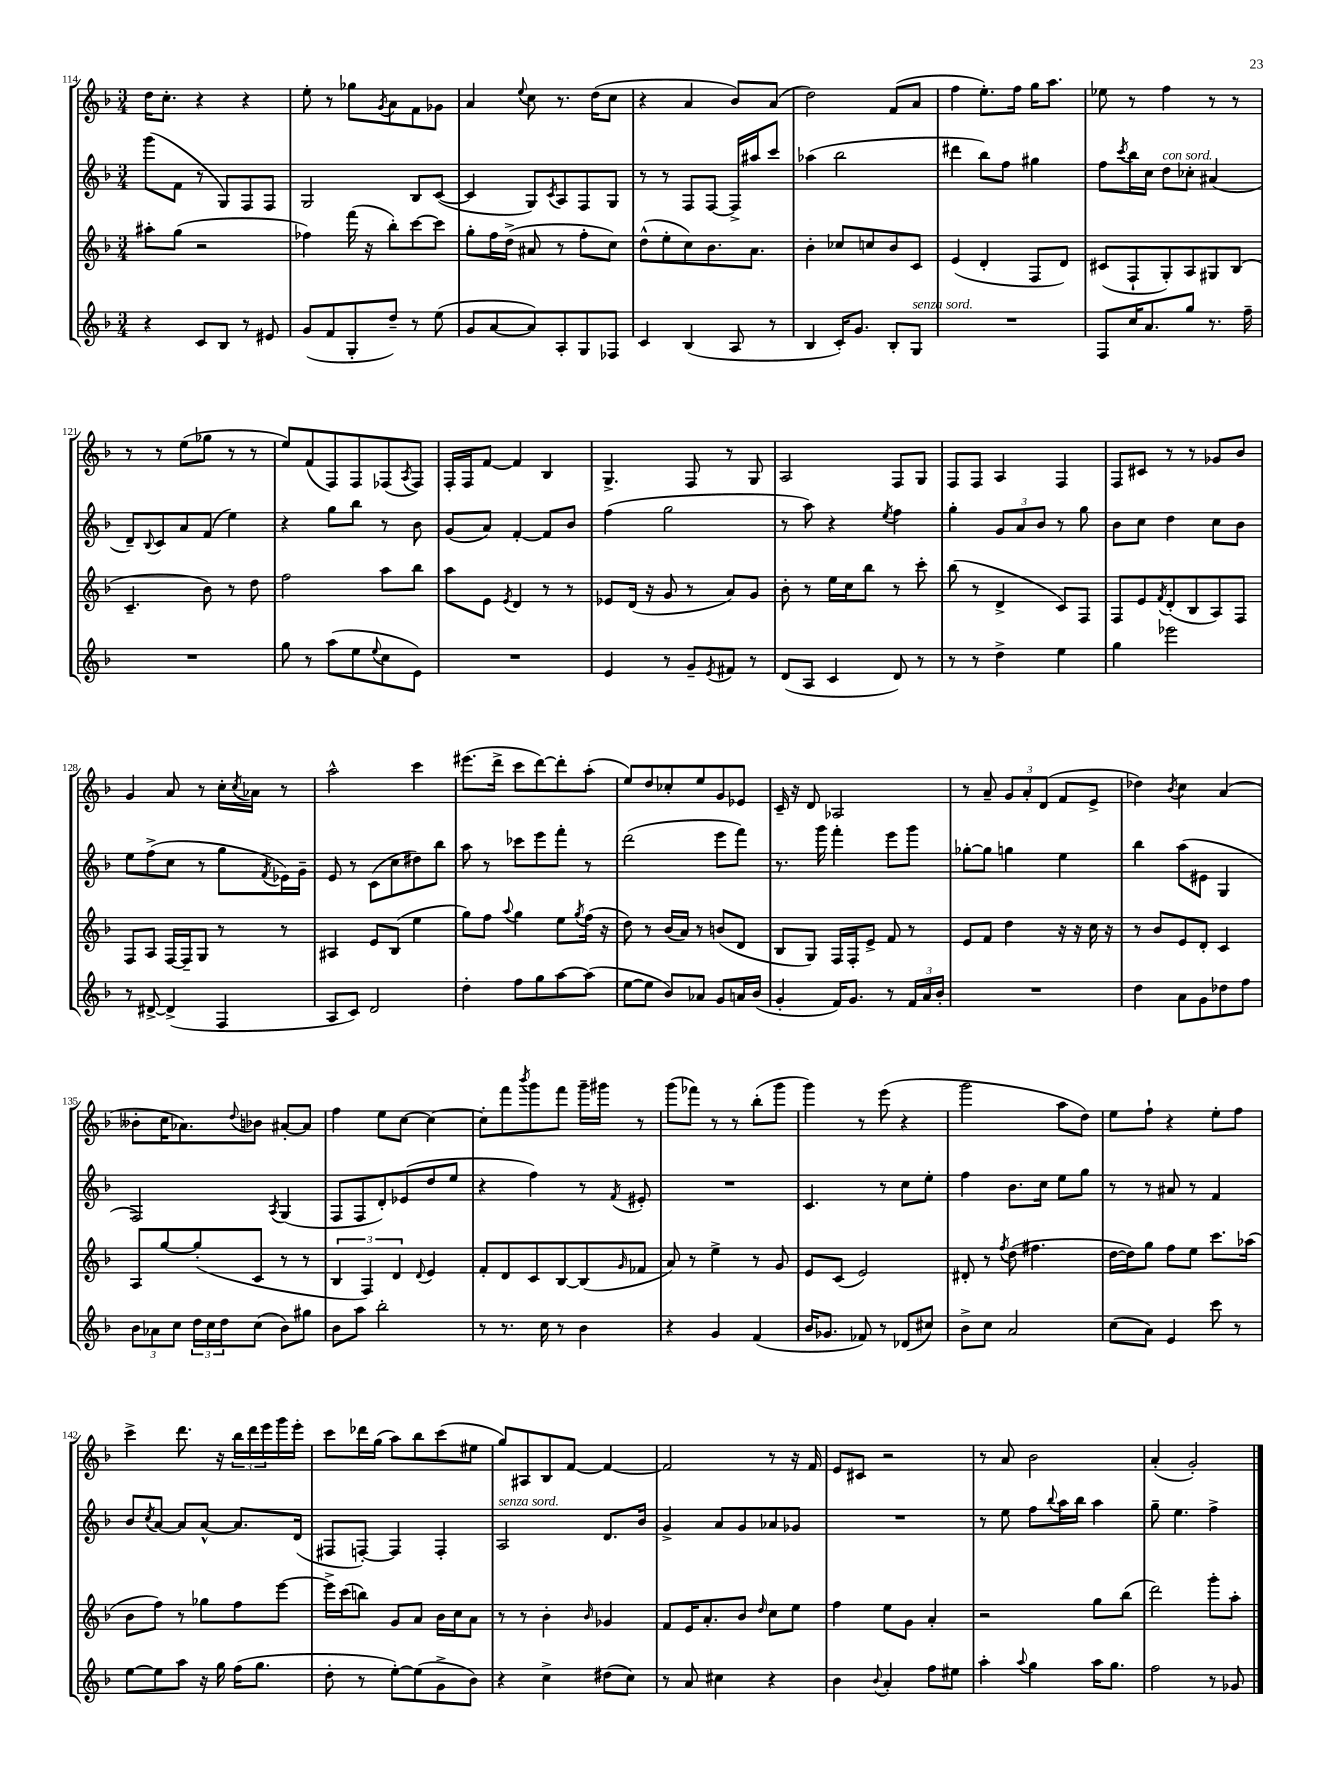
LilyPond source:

<<
\new StaffGroup <<
\new Staff = "s0" {
    \clef treble \key f \major \numericTimeSignature \time 3/4
    d''16 c''8.-. r4 r4 |
    e''8-. r8 ges''8 \acciaccatura { g'8 } a'8 f'8 ges'8 |
    a'4 \appoggiatura { e''8 } c''8 r8. d''16( c''8 |
    r4 a'4 bes'8) a'8( |
    d''2) f'8( a'8 |
    f''4 e''8.-.) f''16 g''16 a''8. |
    ees''8 r8 f''4 r8 r8 |
    r8 r8 e''8( ges''8 r8 r8 |
    e''8) f'8( f8) f8 fes8( \acciaccatura { a8 } fes8) |
    f16-. f16 f'8~ f'4 bes4 |
    g4.-> f8 r8 g8 |
    a2 f8 g8 |
    f8 f8 a4 f4 |
    f8 cis'8 r8 r8 ges'8 bes'8 |
    g'4 a'8 r8 c''16-. \acciaccatura { c''8 } aes'16 r8 |
    a''2-^ c'''4 |
    eis'''8.( d'''16-> c'''8 d'''8~) d'''8-. a''8-.( |
    e''8) d''8 ces''8-. e''8 g'8 ees'8 |
    c'16-- r16 d'8 aes2 |
    r8 a'8-- \tuplet 3/2 { g'8 a'8-. d'8( } f'8 e'8-> |
    des''4) \acciaccatura { bes'8 } c''4 a'4( |
    beses'8-. c''16 aes'8.) \appoggiatura { d''8 } bes'8 ais'8~-. ais'8 |
    f''4 e''8 c''8~ c''4~ |
    c''8-. f'''8 \acciaccatura { bes'''8 } g'''8 f'''8 g'''16-- gis'''16 r8 |
    g'''8( fes'''8) r8 r8 bes''8-.( g'''8 |
    g'''4) r8 e'''8( r4 |
    g'''2 a''8 d''8) |
    e''8 f''8-! r4 e''8-. f''8 |
    c'''4-> d'''8. r16 \tuplet 3/2 { bes''16 d'''16 e'''16 } g'''16 e'''16-. |
    c'''8 des'''16 g''16( a''8) bes''8 c'''8( eis''8 |
    g''8) ais8 bes8 f'8~ f'4~ |
    f'2 r8 r16 f'16 |
    e'8 cis'8 r2 |
    r8 a'8 bes'2 |
    a'4-.( g'2-.) \bar "|." |
}
\new Staff = "s1" {
    \clef treble \key f \major \numericTimeSignature \time 3/4
    g'''8( f'8 r8 g8) f8 f8 |
    g2 bes8 c'8~( |
    c'4 g8) \acciaccatura { c'8 } a8 f8 g8 |
    r8 r8 f8 f8~ f16-> ais''16 c'''8 |
    aes''4( bes''2 |
    dis'''4 bes''8) f''8 gis''4 |
    f''8 \acciaccatura { c'''8 } bes''16 c''16 d''8^\markup { \italic "con sord." } ces''8-. ais'4( |
    d'8--) \appoggiatura { bes8 } c'8 a'8 f'8( e''4) |
    r4 g''8 bes''8 r8 bes'8 |
    g'8( a'8) f'4~-. f'8 bes'8 |
    f''4( g''2 |
    r8 a''8) r4 \acciaccatura { e''8 } f''4 |
    g''4-. \tuplet 3/2 { g'8 a'8 bes'8 } r8 g''8 |
    bes'8 c''8 d''4 c''8 bes'8 |
    e''8 f''8->( c''8 r8 g''8 \acciaccatura { f'8 } ees'16) g'16-- |
    e'8 r8 c'8( c''8 dis''8) bes''8 |
    a''8 r8 ces'''8 e'''8 f'''8-. r8 |
    d'''2( e'''8 f'''8) |
    r8. g'''16 f'''4-. e'''8 g'''8 |
    ges''8~-. ges''8 g''4 e''4 |
    bes''4 a''8( eis'8 g4 |
    f2) \acciaccatura { a8 } g4( |
    f8 f8 d'8-.) ees'8( d''8 e''8 |
    r4 f''4) r8 \acciaccatura { f'8 } eis'8-. |
    R2. |
    c'4. r8 c''8 e''8-. |
    f''4 bes'8. c''16 e''8 g''8 |
    r8 r8 ais'8 r8 f'4 |
    bes'8 \acciaccatura { c''8 } a'8~ a'8 a'8~-^ a'8. d'16( |
    fis8 f8~-.) f4 f4-. |
    a2^\markup { \italic "senza sord." } d'8. bes'16 |
    g'4-> a'8 g'8 aes'8 ges'8 |
    R2. |
    r8 e''8 f''8 \appoggiatura { bes''8 } a''16 bes''16 a''4 |
    g''8-- e''4. f''4-> \bar "|." |
}
\new Staff = "s2" {
    \clef treble \key f \major \numericTimeSignature \time 3/4
    ais''8-. g''8( r2 |
    fes''4) f'''16( r16 bes''8-.) c'''8~ c'''8 |
    g''8-. f''16 d''16->( ais'8 r8 f''8-. c''8) |
    d''8-^( e''8-. c''8) bes'8. a'8. |
    bes'4-. ces''8 c''8 bes'8 c'8 |
    e'4( d'4-. f8 d'8) |
    cis'8( f8-! g8-.) a8 gis8 bes8( |
    c'4.-- bes'8) r8 d''8 |
    f''2 a''8 bes''8 |
    a''8 e'8 \acciaccatura { e'8 } d'4 r8 r8 |
    ees'8 d'16( r16 g'8 r8 a'8) g'8 |
    bes'8-. r8 e''16 c''16 bes''8 r8 c'''8-. |
    bes''8( r8 d'4-> c'8) f8 |
    f8 e'8 \acciaccatura { f'8 } d'8-.( bes8 a8) f8 |
    f8 a8 f16~ f16-- g8 r8 r8 |
    ais4 e'8 bes8( e''4 |
    g''8) f''8 \appoggiatura { a''8 } g''4 e''8 \acciaccatura { g''8 } f''16( r16 |
    d''8) r8 bes'16( a'16) r8 b'8( d'8 |
    bes8 g8) f16 f16-. e'8-> f'8 r8 |
    e'8 f'8 d''4 r16 r16 c''16 r16 |
    r8 bes'8 e'8 d'8-. c'4 |
    a8 g''8~ g''8-.( c'8 r8 r8 |
    \tuplet 3/2 { bes4 f4) d'4 } \appoggiatura { d'8 } e'4 |
    f'8-. d'8 c'8 bes8~ bes8( \grace { g'16 } fes'8 |
    a'8) r8 e''4-> r8 g'8 |
    e'8 c'8( e'2) |
    dis'8-. r8 \acciaccatura { f''8 } d''8( fis''4. |
    d''16~ d''16) g''8 f''8 e''8 c'''8. aes''16( |
    bes'8 f''8) r8 ges''8 f''8 e'''8~ |
    e'''16-> c'''16( b''8) g'8 a'8 bes'16 c''16 a'8 |
    r8 r8 bes'4-. \grace { bes'16 } ges'4 |
    f'8 e'16 a'8.-. bes'8 \grace { d''16 } c''8 e''8 |
    f''4 e''8 g'8 a'4-. |
    r2 g''8 bes''8( |
    d'''2) g'''8-. a''8-. \bar "|." |
}
\new Staff = "s3" {
    \clef treble \key f \major \numericTimeSignature \time 3/4
    r4 c'8 bes8 r8 eis'8 |
    g'8( f'8 g8-. d''8--) r8 e''8( |
    g'8 a'8~ a'8) a8-. g8 fes8 |
    c'4 bes4( a8 r8 |
    bes4 c'16-.) g'8. bes8-. g8^\markup { \italic "senza sord." } |
    R2. |
    f8 c''16 a'8. g''8 r8. f''16-- |
    R2. |
    g''8 r8 a''8( e''8 \appoggiatura { e''8 } c''8 e'8) |
    R2. |
    e'4 r8 g'8-- \acciaccatura { e'8 } fis'8 r8 |
    d'8( a8 c'4 d'8) r8 |
    r8 r8 d''4-> e''4 |
    g''4 ees'''2 |
    r8 dis'8~-> dis'4->( f4 |
    a8 c'8) d'2 |
    d''4-. f''8 g''8 a''8~ a''8( |
    e''8~ e''8 bes'8) aes'8 g'8 a'16 bes'16( |
    g'4-. f'16) g'8. r8 \tuplet 3/2 { f'16 a'16 bes'16-. } |
    R2. |
    d''4 a'8 g'8 des''8 f''8 |
    \tuplet 3/2 { bes'8 aes'8 c''8 } \tuplet 3/2 { d''16 c''16 d''16 } c''8( bes'8) gis''8 |
    bes'8 a''8 bes''2-. |
    r8 r8. c''16 r8 bes'4 |
    r4 g'4 f'4( |
    bes'16 ges'8. fes'8) r8 des'8( cis''8) |
    bes'8-> c''8 a'2 |
    c''8( a'8) e'4 c'''8 r8 |
    e''8~ e''8 a''8 r16 g''16 f''16( g''8. |
    d''8-. r8 e''8~-.) e''8( g'8-> bes'8) |
    r4 c''4-> dis''8( c''8) |
    r8 a'8 cis''4 r4 |
    bes'4 \appoggiatura { bes'8 } a'4-. f''8 eis''8 |
    a''4-. \appoggiatura { a''8 } g''4 a''16 g''8. |
    f''2 r8 ges'8 \bar "|." |
}
>>
>>
\layout { \context { \Score currentBarNumber = #114 } }
